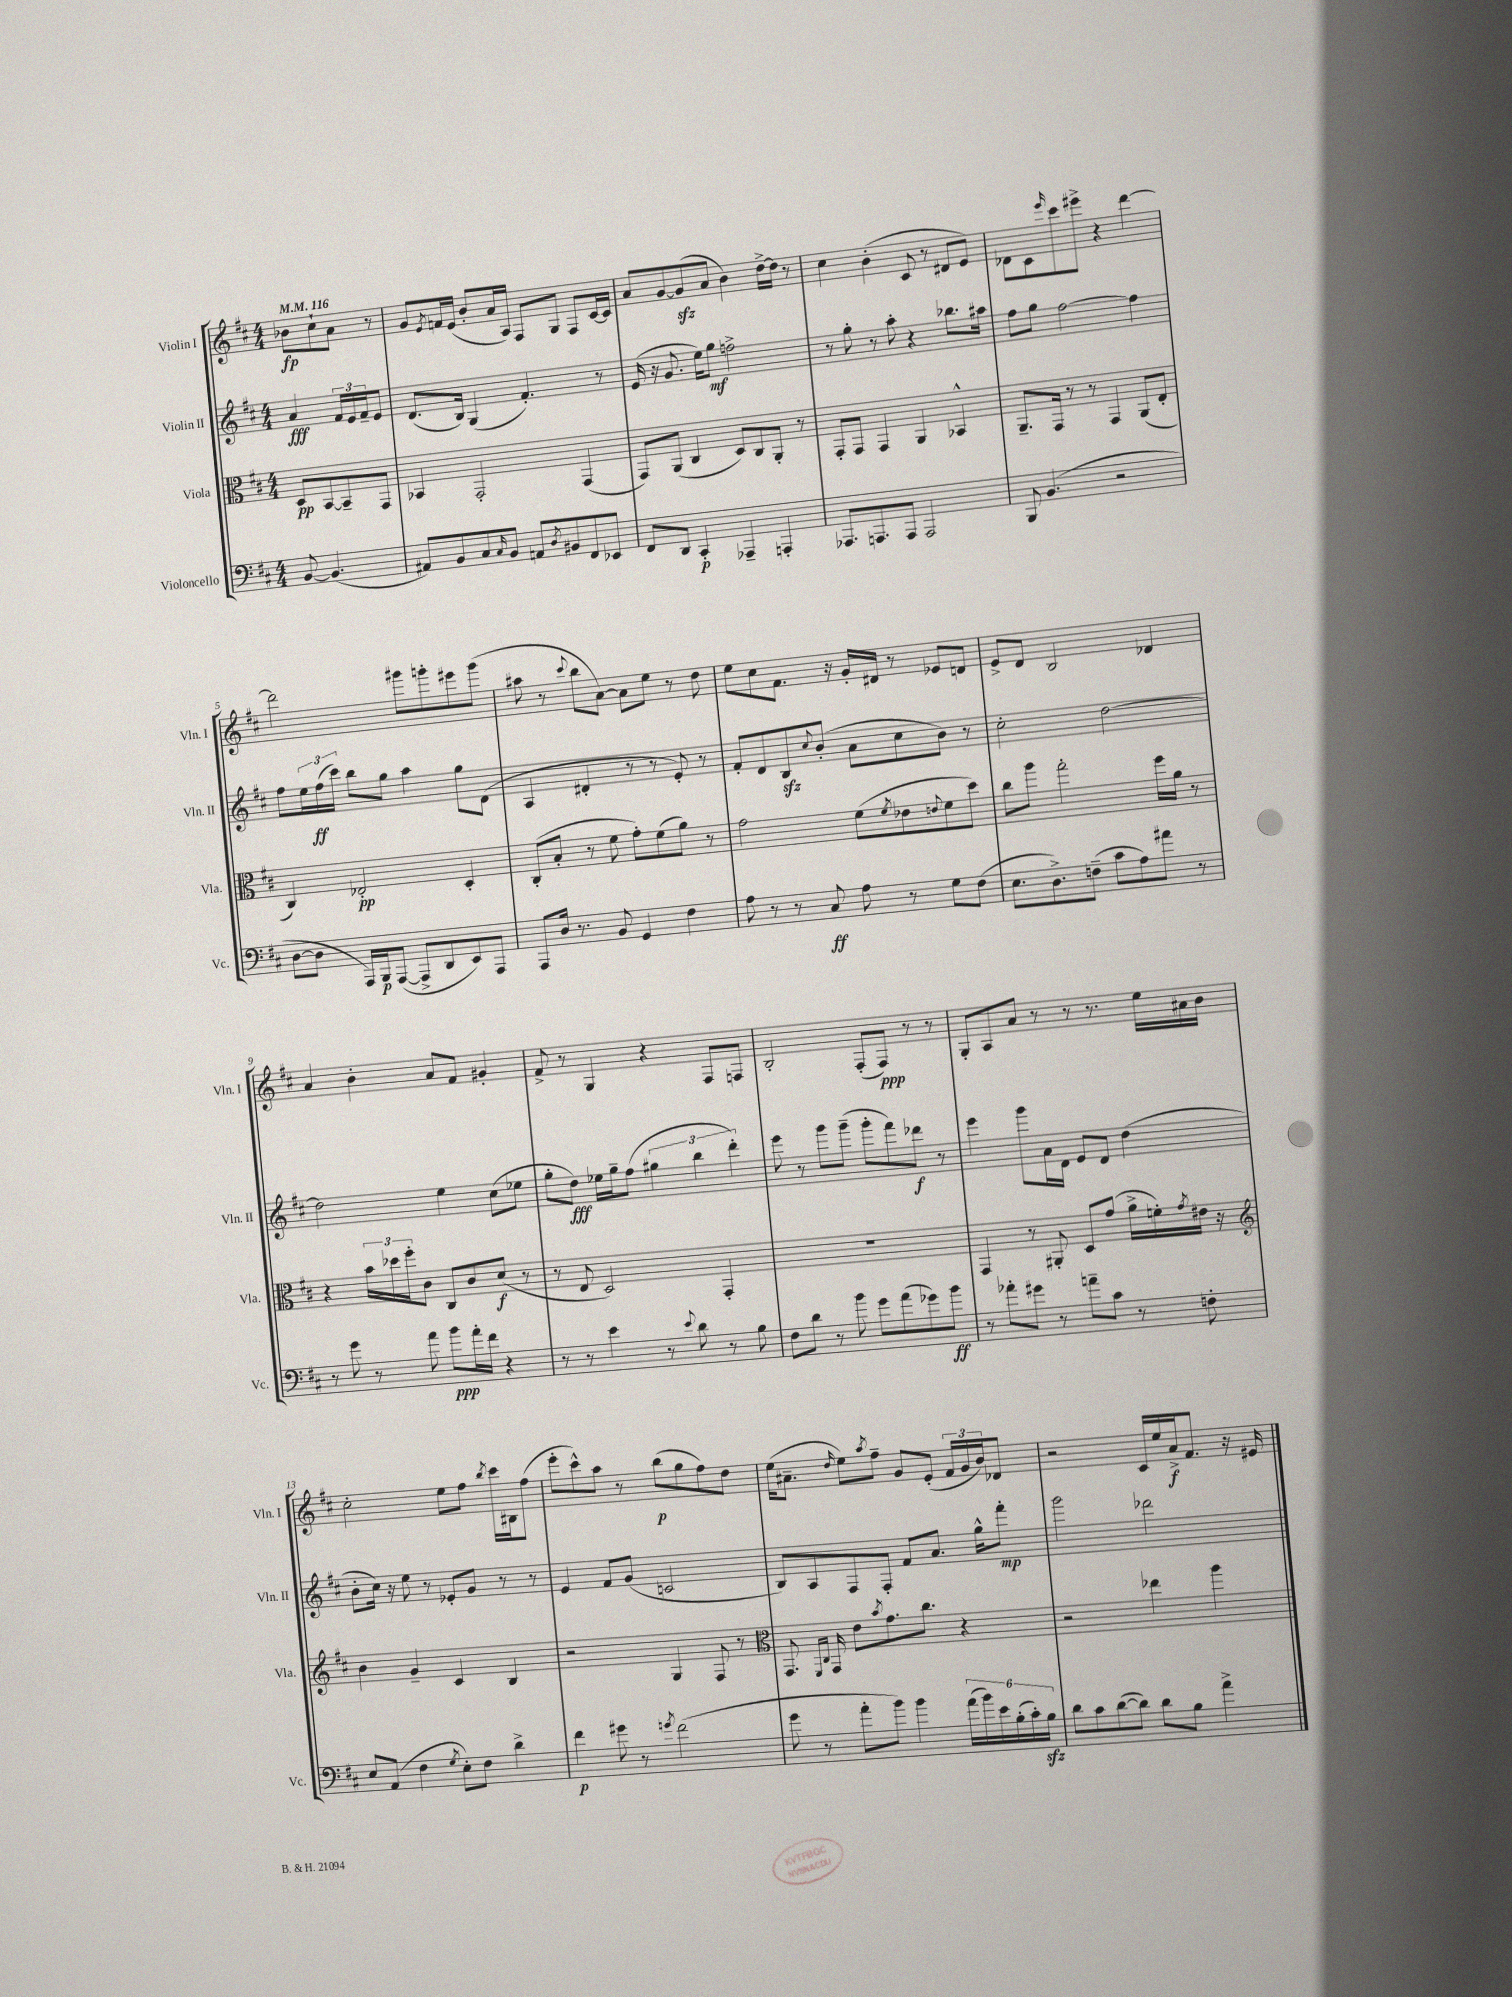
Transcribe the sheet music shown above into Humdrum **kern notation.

**kern	**kern	**kern	**kern
*staff4	*staff3	*staff2	*staff1
*clefF4	*clefC3	*clefG2	*clefG2
*k[f#c#]	*k[f#c#]	*k[f#c#]	*k[f#c#]
*M4/4	*M4/4	*M4/4	*M4/4
*MM116	*MM116	*MM116	*MM116
[8BB/	8D/L	4a/	8b-\L
(4.BB/]	[8BB/	.	8cc#`\
.	8BB~/]	24f#/LL	8a\J
.	.	24e/	.
.	.	24f#~/J	.
.	8GG/J	8e/J	8r
=	=	=	=
8AA#/L)	4BB-/	(8.d/L	8g/L
.	.	.	8qe/
8BB/	.	.	16f/L
.	.	16B/Jk)	(16e/JJ
8C#/	2GG'/	(4G/	8b'/L
16qqC#/	.	.	.
8BB/J	.	.	16a/L
.	.	.	16A/JJ)
8AA/L	.	4.f#'/)	8F#/L
8qD/	.	.	.
8BB#/	.	.	8G/J
8FF#/	(4GG/	.	8F#/L
8EE-/J	.	8r	[16c#/L
.	.	.	16c#/]JJ
=	=	=	=
8FF#/L	8GG/L)	(16e/	8a/L
.	.	16r	.
8DD/J	(8AA/J	8.g/	[8g/
4CC#'/	4C#/	.	(8g/]
.	.	16ee\LK)	.
.	.	8gg\J	8a/J
4AAA-~/	8D/L)	2ff^\	4b\)
.	8C#/	.	.
4AAA'/	8AA'/J	.	[16dd^\LL
.	.	.	16dd\]JJ
.	8r	.	8r
=	=	=	=
8.AAA-/L	8GG'/L	8r	4cc#\
.	8GG/J	8gg'\	.
8.AAA/	.	.	.
.	4GG/	8r	(4b'\
8AAA/J	.	8aa'\	.
2AAA/	4AA/	4r	8c#/
.	.	.	8r
.	4BB-^^/	8.bb-\L	8d#/L
.	.	.	8e/J)
.	.	16aa#\Jk	.
=	=	=	=
8BBB/	8.AA~/L	8ff#\L	8d-\L
(4.BB/	.	8gg\J	8c#\
.	16GG/Jk	.	.
.	.	.	16qqeee/
.	8r	[2ff#\	8ccc#\
.	8r	.	8eee#^\J
2r	4GG/	.	4r
.	(8AA/L	4ff#\]	[4ddd\
.	8E'/J	.	.
=	=	=	=
[8D\L	4C#/)	8ff#\L	2ddd\]
8D\]J	.	24ee\L	.
.	.	(24ff#\	.
.	.	24ccc#\JJ)	.
16AAA/LL)	2E-'/	8bb\L	.
16BBB/J	.	.	.
([8AAA/J	.	8gg\J	.
8AAA^/]L	.	4aa\	8ggg#\L
8DD/	.	.	8ggg'\
8EE/)	4D'/	8gg\L	8eee#\
8AAA/J	.	(8d\J	(8ggg\J
=	=	=	=
8AAA/L	(8C#'/L	4A/	8aa#\
16D/Jk	8B'/J	.	8r
8.r	.	.	.
.	.	.	8qqccc#/
.	8r	4d#'/	8bb\L
8BB/	8f#\	.	[8a\J)
4GG/	8g'\L)	8r	8a\]L
.	(8f#\	8r	8ee\J
4F#\	8a\J)	8e'/)	8r
.	8r	8r	8dd\
=	=	=	=
8A\	2g\	8f#'/L	8ee\L
8r	.	8d/	8cc#\
8r	.	8B/	8.f#\J
.	.	8qqcc#/	.
8C#/	.	(8b'/J	.
.	.	.	16r
8A\	(8f#\L	8a\L	16g'/LL
.	.	.	16d#/JJ
.	8qf#/	.	.
8r	8e-\	8cc#\	8r
.	8qqe/	.	.
8G\L	8f#\	8b\J)	8e-/L
(8F#\J	8dd\J)	8r	8d/J
=	=	=	=
8.E\L	8cc#\L	2cc#'\	8e^/L
.	8aa\J	.	8d/J
8.D^\)	.	.	.
.	2gg'\	.	2B/
(8F~\J	.	.	.
8c#\L	.	[2dd\	.
8A\)	.	.	.
8a#\J	16ff#\LL	.	4d-/
.	16a\JJ	.	.
8r	8r	.	.
=	=	=	=
8r	4r	2dd\]	4a/
8g\	.	.	.
8r	24b\LL	.	4b'\
.	24dd-\	.	.
.	24ff#'\J	.	.
8a\	8c#\J	.	.
8b\L	8C#/L	4ee\	8a/L
16a'\L	8c#/	.	8f#/J
16f#\JJ	.	.	.
4r	(8d/J	(8cc#\L	4g#'/
.	8r	8ee-\J	.
=	=	=	=
8r	8r	8gg'\L	8f#^/
8r	8E/	8dd\J)	8r
4e\	2D/)	16ee-\LL	4G/
.	.	16gg~\J	.
.	.	(8ff#\J	.
8r	.	6gg#\	4r
8qqe/	.	.	.
8d\	.	.	.
.	.	6bb\	.
8r	4GG'/	.	8F#/L
.	.	6ddd'\)	.
8B\	.	.	8F/J
=	=	=	=
8F#\L	1r	8eee\	2B'/
8d\J	.	8r	.
8r	.	8ggg\L	.
8b\	.	(8ggg~\J	.
8g\L	.	8ggg'\L	(8F#'/L
(8a\	.	8fff#\)	8F#/J)
8g-\)	.	8ddd-\J	8r
8b\J	.	8r	8r
=	=	=	=
8r	4GG/	4eee\	8G'/L
8a-'\L	.	.	8A/
8g#\J	8r	8ggg\L	8a/J
8r	8AA#'/	16a\L	8r
.	.	16d\JJ	.
8a~\L	8D/L	8e/L	8r
8c#\J	(8g/J	8d/J	8.r
8r	16a^\LL	(4dd\	.
.	16f'\)	.	16ee\LL
.	8qg/	.	.
8F'\	16e#\JJ	.	16a#\
.	16r	.	16b\JJ
=	=	=	=
*	*clefG2	*	*
8E/L	4b\	8b'\L	2cc#'\
(8AA/J	.	16cc#\Jk)	.
.	.	16r	.
4F#\	4g~/	8ee\	.
.	.	8r	.
8qG/	.	.	.
8E'\L)	4c#/	8e-'/L	8ee\L
8F#\J	.	8g/J	8ff#\J
.	.	.	8qbb/
4d^\	4B/	8r	16ccc#\LL
.	.	.	16B#\J
.	.	8r	(8ff#\J
=	=	=	=
4f#\	2r	4e/	8eee'\L
.	.	.	8ccc#^^\)
8g#\	.	8f#/L	8aa\J
8r	.	(8g/J	8r
8qg/	.	.	.
(2f#\	4G/	2c/	(8bb\L
.	.	.	8gg\
.	8F#/	.	8ff#\)
.	8r	.	8dd\J
=	=	=	=
*	*clefC3	*	*
8g\	8.GG/	8B/L)	(16ee\LK
.	.	.	8.a#~\J
8r	.	8A/	.
.	16qqFF#/LL	.	.
.	16qqC#/JJ	.	.
.	16GG/	.	.
.	.	.	16qqdd/
8a'\L	8e\L	8F#/	8ee\L)
.	8qb/	.	8qaa/
8b\J)	8.g\	8F#'/J	8ff#~\J
4b\	.	8f#/L	8g/L
.	8.cc#\J	.	.
.	.	8.a/J	(8e'/J
(24a\LL	4r	.	24f#/LL
24b\)	.	.	24g/
.	.	16gg^^\LK	.
24e\	.	.	24b/J)
(24B'\	.	8fff#'\J	8d-/J
24c#'\)	.	.	.
24B\JJ	.	.	.
=	=	=	=
8d\L	2r	2ggg\	2r
8c#\	.	.	.
([8d\	.	.	.
8d\]J)	.	.	.
8d\L	4ee-\	2ddd-\	16c#/LL
.	.	.	16ee/
8B\J	.	.	16a^/J
.	.	.	8.f#/J
4a^\	4aa\	.	.
.	.	.	16r
.	.	.	16e#/
==	==	==	==
*-	*-	*-	*-
